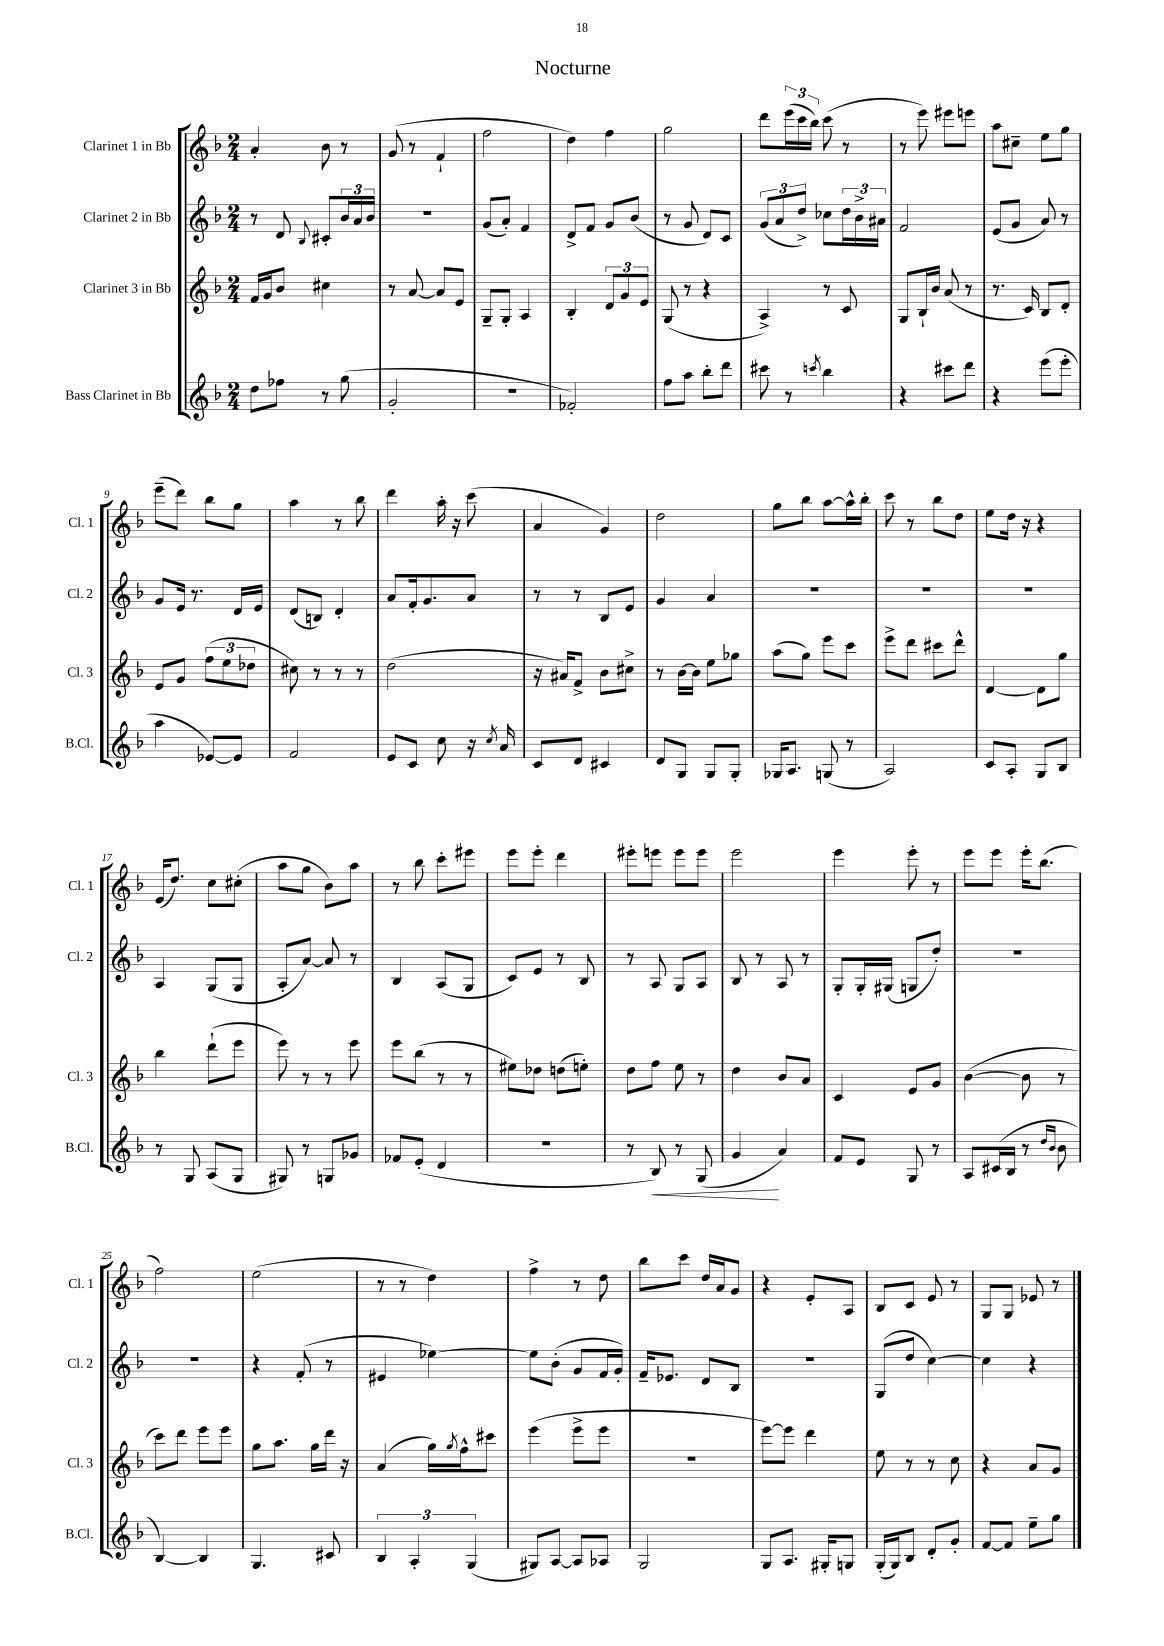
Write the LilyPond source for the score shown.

\header { title = "Nocturne" }
<<
\new StaffGroup <<
\new Staff = "s0" \with { instrumentName = "Clarinet 1 in Bb" shortInstrumentName = "Cl. 1" } {
    \clef treble \key f \major \numericTimeSignature \time 2/4
    a'4-. bes'8 r8 |
    g'8( r8 f'4-! |
    f''2 |
    d''4) f''4 |
    g''2 |
    d'''8 \tuplet 3/2 { e'''16( c'''16 bes''16) } c'''8( r8 |
    r8 e'''8) eis'''8 e'''8 |
    a''8 cis''8-- e''8 g''8 |
    e'''8--( d'''8) bes''8 g''8 |
    a''4 r8 bes''8 |
    d'''4 a''16-. r16 c'''8( |
    a'4 g'4) |
    d''2 |
    g''8 bes''8 a''8~ a''16-^ bes''16-. |
    c'''8 r8 bes''8 d''8 |
    e''8 d''16 r16 r4 |
    e'16( d''8.) c''8 cis''8-.( |
    a''8 g''8 bes'8) a''8 |
    r8 bes''8 c'''8-. eis'''8 |
    e'''8 e'''8-. d'''4 |
    eis'''8-. e'''8 e'''8 e'''8 |
    e'''2 |
    e'''4 e'''8-. r8 |
    e'''8 e'''8 e'''16-. bes''8.( |
    f''2) |
    e''2( |
    r8 r8 d''4) |
    f''4-> r8 d''8 |
    bes''8 c'''8 d''16 a'16 g'8 |
    r4 e'8-. a8 |
    bes8 c'8 e'8 r8 |
    g8 g8 ees'8 r8 \bar "|." |
}
\new Staff = "s1" \with { instrumentName = "Clarinet 2 in Bb" shortInstrumentName = "Cl. 2" } {
    \clef treble \key f \major \numericTimeSignature \time 2/4
    r8 d'8 \appoggiatura { bes8 } cis'8-. \tuplet 3/2 { bes'16 a'16 bes'16 } |
    R2 |
    g'8( a'8-.) f'4 |
    d'8-> f'8 g'8 bes'8( |
    r8 g'8 d'8) c'8 |
    \tuplet 3/2 { g'8( a'8 d''8->) } ces''8 \tuplet 3/2 { d''16 bes'16-> ais'16 } |
    f'2 |
    e'8( g'8 a'8) r8 |
    g'8 e'16 r8. d'16 e'16 |
    d'8( b8) d'4-. |
    a'8 f'16-. g'8. a'8 |
    r8 r8 bes8 e'8 |
    g'4 a'4 |
    R2 |
    R2 |
    R2 |
    a4 g8( g8 |
    a8-. a'8~) a'8 r8 |
    bes4 a8( g8 |
    c'8) e'8 r8 bes8 |
    r8 a8 g8 a8 |
    bes8 r8 a8 r8 |
    g8-. g16-. gis16( g8 d''8-.) |
    R2 |
    R2 |
    r4 f'8-.( r8 |
    eis'4 ees''4~) |
    ees''8 bes'8-.( g'8 f'16 g'16-.) |
    f'16-- ees'8. d'8 bes8 |
    R2 |
    g8( d''8 c''4~) |
    c''4 r4 \bar "|." |
}
\new Staff = "s2" \with { instrumentName = "Clarinet 3 in Bb" shortInstrumentName = "Cl. 3" } {
    \clef treble \key f \major \numericTimeSignature \time 2/4
    f'16 g'16 bes'8 cis''4 |
    r8 a'8~ a'8 e'8 |
    g8-- g8-. a4 |
    bes4-. \tuplet 3/2 { d'8 g'8 e'8 } |
    g8( r8 r4 |
    a4->) r8 c'8 |
    g8 bes16-! bes'16 a'8( r8 |
    r8. c'16) bes8 d'8-. |
    e'8 g'8 \tuplet 3/2 { f''8( e''8 des''8 } |
    cis''8) r8 r8 r8 |
    d''2( |
    r16 ais'16) f'8-> bes'8 cis''8-> |
    r8 bes'16~ bes'16 e''8 ges''8 |
    a''8( g''8) e'''8 c'''8 |
    e'''8-> d'''8 cis'''8 d'''8-^ |
    d'4~ d'8 g''8 |
    bes''4 d'''8-!( e'''8 |
    e'''8) r8 r8 e'''8 |
    e'''8 bes''8( r8 r8 |
    eis''8) des''8 d''8( e''8-.) |
    d''8 f''8 e''8 r8 |
    d''4 bes'8 a'8 |
    c'4 e'8 g'8 |
    bes'4~( bes'8 r8 |
    c'''8) d'''8 e'''8 e'''8 |
    g''8 a''8. g''16 d'''16 r16 |
    a'4( g''16) \acciaccatura { g''8 } f''16-^ cis'''8 |
    e'''4( e'''8-> e'''8 |
    R2 |
    e'''8~) e'''8 d'''4 |
    e''8 r8 r8 c''8 |
    r4 a'8 g'8 \bar "|." |
}
\new Staff = "s3" \with { instrumentName = "Bass Clarinet in Bb" shortInstrumentName = "B.Cl." } {
    \clef treble \key f \major \numericTimeSignature \time 2/4
    d''8 fes''8 r8 g''8( |
    g'2-. |
    R2 |
    fes'2-.) |
    f''8 a''8 bes''8-. d'''8 |
    cis'''8 r8 \acciaccatura { c'''8 } bes''4 |
    r4 cis'''8 d'''8 |
    r4 e'''8( e'''8-. |
    a''4 ees'8~) ees'8 |
    f'2 |
    e'8 c'8 c''8 r16 \acciaccatura { c''8 } a'16 |
    c'8 d'8 cis'4 |
    d'8 g8 g8 g8-. |
    ges16 a8. g8( r8 |
    a2) |
    c'8 a8-. g8 bes8 |
    r8 g8 a8( g8 |
    gis8) r8 g8 ges'8 |
    fes'8 e'8-.( d'4 |
    R2 |
    r8 bes8\<) r8 g8( |
    g'4\! a'4) |
    f'8 e'8 g8 r8 |
    a8 cis'16( bes16 r8 \grace { d''16 bes'16 } bes'8 |
    bes4~) bes4 |
    g4. cis'8 |
    \tuplet 3/2 { bes4 a4-. g4( } |
    gis8) a8~ a8 aes8 |
    g2 |
    g8 a8. gis16-. g8 |
    g16-.( g16) bes8 d'8-. g'8-. |
    f'8~ f'8 e''8-- g''8 \bar "|." |
}
>>
>>
